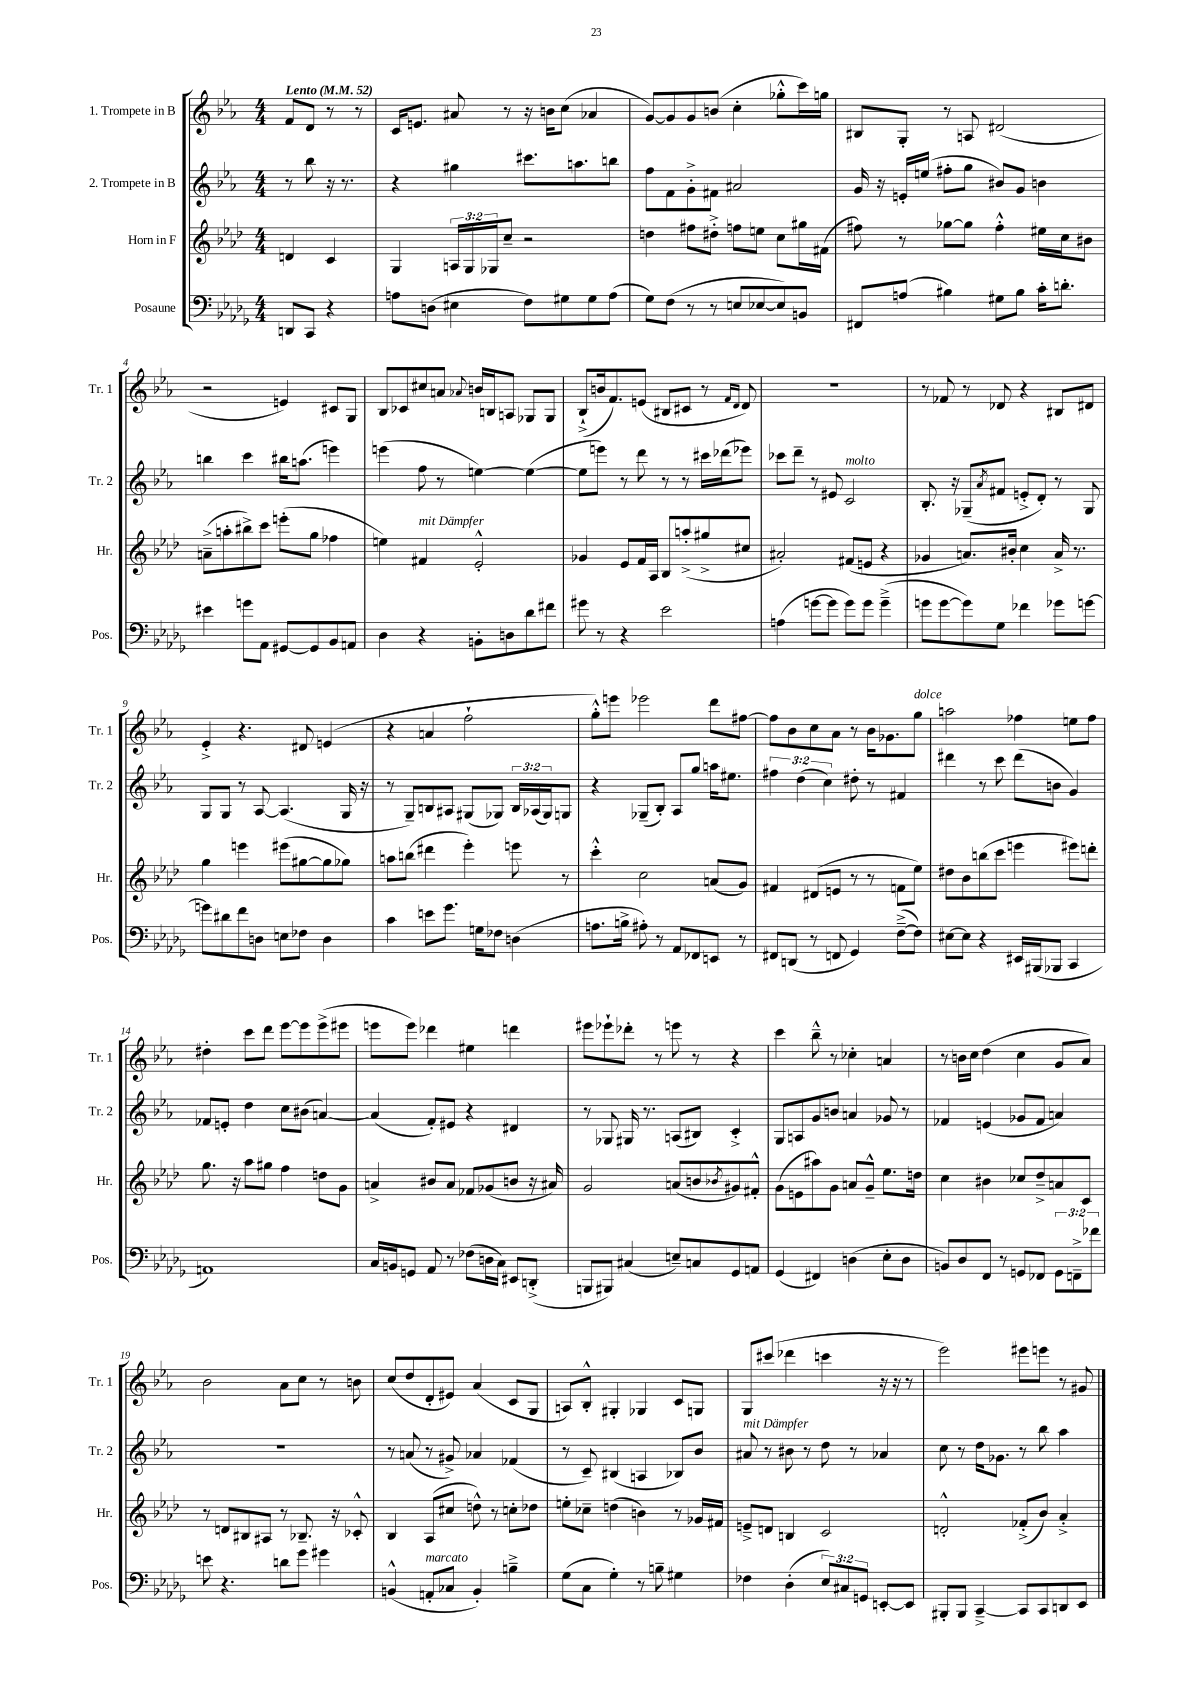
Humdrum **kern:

**kern	**kern	**kern	**kern
*staff4	*staff3	*staff2	*staff1
*clefF4	*clefG2	*clefG2	*clefG2
*k[b-e-a-d-g-]	*k[b-e-a-d-]	*k[b-e-a-]	*k[b-e-a-]
*M4/4	*M4/4	*M4/4	*M4/4
*MM52	*MM52	*MM52	*MM52
8DD/L	4d/	8r	8f/L
8CC/J	.	8bb-\	8d/J
4r	4c/	16r	8r
.	.	8.r	.
.	.	.	8r
=	=	=	=
8A\L	4G/	4r	16c/LK
.	.	.	8.e/J
(8D\J	.	.	.
4E#\	24A/LL	4gg#\	8a#/
.	24G/	.	.
.	24G-/J	.	.
.	8cc~/J	.	8r
8F\L)	2r	8.ccc#\L	16r
.	.	.	16b\LK
8G#\	.	.	(8cc\J
.	.	8.aa\	.
8G#\	.	.	4a-/
(8A\J	.	8bb\J	.
=	=	=	=
8G-\L)	4dd\	8ff\L	[8g/L)
(8F\J	.	8f\	8g/]
8r	8ff#\L	8g'^\	8g/
8r	8dd#'^\J	8f#\J	(8b/J
8E/L	8ff\L	2a#/	4cc'\
[8E-/	8ee\J	.	.
8E-/])	8cc\L	.	8gg-'^^\L
8BB/J	16gg#\L	.	16ccc\L)
.	(16f#\JJ	.	16gg\JJ
=	=	=	=
8FF#/L	8ff#\)	16g/	8B#/L
.	.	16r	.
(8A/J	8r	16e'/LL	8G'/J
.	.	(16ee/JJ	.
4B#\)	[8gg-\L	8ff#'\L	8r
.	8gg-\]J	8gg\J	8A/
8G#\L	4ff#'^^\	8b#/L)	(2d#/
8B#\J	.	8g/J	.
16c'\LK	16ee#\LL	4b\	.
8.d'\J	16cc\J	.	.
.	8b#\J	.	.
=	=	=	=
4e#\	(8a~^\L	4bb\	2r
.	8aa'\	.	.
8g\L	8bb#^\)	4ccc\	.
8AA-\J	8ccc\J	.	.
[8GG#/L	(8eee'\L	16bb#\LK	4e/)
.	.	(8.aa\J	.
8GG#/]	8gg\J	.	.
8BB-/	4ff-\	4eee\)	8c#/L
8AA/J	.	.	8G/J
=	=	=	=
4D-\	4ee\)	(4eee\	8B-/L
.	.	.	8c-/
4r	4f#/	8ff\	8cc#/
.	.	8r	8a/J
.	.	.	8qqa-/
8BB'\L	2e-'^^/	[4ee\)	16b/LL
.	.	.	16B/J
8D\	.	.	8A/J
8d-\	.	(4ee\_	8G-/L
8f#\J	.	.	8G-/J
=	=	=	=
8g#\	4g-/	8ee\]L	(8B-`^/L
8r	.	8eee\J)	16b/k
.	.	.	8.f/)
4r	8e-/L	8r	.
.	16f/L	8ddd\	(8e/J
.	16A-/JJ	.	.
2e-\	8B-/L	8r	8B#/L
.	(8aa'^/	8r	8c#/J
.	8gg#^/	16ccc#\LL	8r
.	.	(16ddd-\J	.
.	.	.	16qqf/LL
.	.	.	16qqd/JJ
.	8cc#/J	8eee-\J)	8d/)
=	=	=	=
(4A\	2a#'/)	8ccc-\L	1r
.	.	8ddd~\J	.
[8g\L	.	8r	.
8g\]J	.	8e#/	.
8g\L)	(8f#/L	2c/	.
8g\J	8e/J	.	.
(4g~^\	4r	.	.
=	=	=	=
8g\L	4g-/	8.B-'/	8r
[8g\	.	.	8f-/
.	.	16r	.
8g\])	8.a/L)	(8G-~/L	8r
.	.	8qa-/	.
8G-\J	.	8f#/J	8d-/
.	16b#'/Jk	.	.
4f-\	4cc\	8e'^/L	4r
.	.	8d'/J)	.
8g-\L	16a^/	8r	8B#/L
.	8.r	.	.
[8g\J	.	8G-/	8d#/J
=	=	=	=
8g\]L	4gg\	8G/L	4e-'^/
8d#\	.	8G/J	.
8f\	4eee\	8r	4.r
8D\J	.	[8A-/	.
8E\L	(8eee#\L	(4.A-/]	.
8F-\J	[8gg#\	.	8d#/
4D\	8gg#\]	.	(4e/
.	8gg-\J)	16G/	.
.	.	16r	.
=	=	=	=
4c\	8aa\L	8r	4r
.	(8bb\J	8G~/L)	.
8e\L	4ddd#\	8B/	4a/
8.g-\J	.	8A#/J	.
.	4eee-'\)	(8G#/L	2ff`\
16G\LK	.	.	.
8F-\J	.	8G-/J)	.
(4D\	8eee\	24B/LL	.
.	.	(24A-/	.
.	.	24G-/J)	.
.	8r	8G/J	.
=	=	=	=
8.A\L	4ccc'^^\	4r	8gg'^^\L)
.	.	.	8eee\J
16B^\Jk	.	.	.
8A#'\)	2cc\	(8G-~/L	2eee-\
8r	.	8B-'/J)	.
8AA-/L	.	8A-/L	.
8FF-/	.	8gg/J	.
8EE/J	(8a/L	16aa\LK	8ddd\L
.	.	8.ee#\J	.
8r	8g/J)	.	[8ff#\J
=	=	=	=
8FF#/L	4f#/	6ff#\	8ff#\]L
(8DD/J	.	.	8b-\
.	.	(6dd\	.
8r	(8d#/L	.	8cc\
.	.	6cc\)	.
8FF/	8e/J	.	8a-\J
4GG-/)	8r	8dd#'\	8r
.	8r	8r	16b-\LK
.	.	.	8.g-\
([8F~^\L	8f\L	4f#/	.
8F\]J)	8ee-\J)	.	8gg\J
=	=	=	=
[8E#\L	8dd#\L	4ddd#\	2aa\
8E#\]J	8b-\	.	.
4r	(8bb\	8r	.
.	8ccc\J	8ccc\	.
16EE#/LL	4eee\	(8ddd#\L	4ff-\
(16BBB#/J	.	.	.
8BBB-/J	.	8b\J	.
4CC/	8eee#\L)	4g/)	8ee\L
.	8ddd'\J	.	8ff-\J
=	=	=	=
1AA)	8.gg\	8f-/L	4dd#'\
.	.	8e'/J	.
.	16r	.	.
.	8aa-\L	4dd\	8ccc\L
.	8gg#\J	.	8ddd\J
.	4ff\	8cc\L	[8eee-\L
.	.	(8b#\J	8eee-\]
.	8dd\L	[4a/)	(8eee-^\
.	8g\J	.	8eee#\J
=	=	=	=
16C/LL	4a^/	(4a/]	8eee\L
16BB/J	.	.	.
8GG/J	.	.	8eee\J)
8AA-/	8b#/L	8f'/L)	4ddd-\
8r	8a/J	8e#/J	.
(8F-\L	8f-/L	4r	4ee#\
16D\L	(8g-/	.	.
16C\JJ)	.	.	.
8EE#/L	8b/J	4d#/	4ddd\
(8DD'^/J	16r	.	.
.	16a#/)	.	.
=	=	=	=
8BBB/L	2g/	8r	8eee#\L
8BBB#/J)	.	8G-/	8eee-`\
(4C#/	.	16G#/	8ddd-'\J
.	.	8.r	.
.	.	.	8r
8E~/L)	(8a/L	(8A/L	8eee\
8C/	8b/	8B#/J)	8r
.	8qb-/	.	.
8GG-/	8g#/)	4c'^/	4r
8AA/J	8f#'^^/J	.	.
=	=	=	=
(4GG-/	(8g\L	8G/L	4ccc\
.	8e\	8A/	.
4FF#/)	8aa#\)	8g/	8bb-~^^\
.	8g\J	8b/J	8r
(4D\	8a/L	4a/	4cc-'\
.	8g~^^/J	.	.
8E-'\L	8.ee-\L	8g-/	4a/
8D\J	.	8r	.
.	16dd\Jk	.	.
=	=	=	=
8BB/L)	4cc\	4f-/	8r
8D-/	.	.	16b\LL
.	.	.	16cc\JJ
8FF/J	4b#\	(4e/	(4dd\
8r	.	.	.
8GG/L	8cc-/L	8g-/L	4cc\
8FF-/J	8dd-~^/	8f-/J	.
12GG\L	8a/	4a/)	8g/L
12FF~^\	.	.	.
.	8c/J	.	8a-/J)
12f-\J	.	.	.
=	=	=	=
8e\	8r	1r	2b-\
4.r	8d/L	.	.
.	8B#/	.	.
.	8A#/J	.	.
8d\L	8r	.	8a-\L
8g-\J	8.B-~/	.	8cc\J
4g#\	.	.	8r
.	16r	.	.
.	8c-'^^/	.	8b\
=	=	=	=
(4BB^^/	4B-/	8r	(8cc/L
.	.	(8a/	8dd/
8AA'/L	(8A-/L	8r	8d'/
8C-/J	8cc#/J	8g#^/)	8e#/J)
4BB'/)	8dd^^\)	4a-/	(4a-/
.	8r	.	.
4B~^\	8cc'\L	(4f-/	8c/L
.	8dd-\J	.	8G/J
=	=	=	=
(8G-\L	8ee'\L	8r	8A/L)
8C\J	8cc-~\J	8c~/)	8B-'^^/J
4G-'\)	(4dd\	(4B#/	4G#'/
8r	4b\)	4A/	4G-/
8B~\	.	.	.
4G#\	8r	8B-/L)	8c/L
.	16g-/LL	8b-/J	8G/J
.	16f#/JJ	.	.
=	=	=	=
4F-\	8e~^/L	8a#/	8G/L
.	8d/J	8r	(8ccc#/J
(4D-'\	4B/	8b#\	4ddd-\
.	.	8r	.
12E-/L)	2c/	8dd\	4ccc\
12C#/	.	.	.
.	.	8r	.
12GG/J	.	.	.
[8EE'/L	.	4a-/	16r
.	.	.	16r
8EE/]J	.	.	8r
=	=	=	=
8BBB#'/L	2d'^^/	8cc\	2eee-\)
8BBB#/J	.	8r	.
[4CC~^/	.	16dd\LK	.
.	.	8.g-\J	.
8CC/]L	(8f-'^/L	8r	8eee#\L
8CC/	8b-/J)	8bb-\	8eee\J
8DD/	4a-'^/	4aa-\	8r
8EE-/J	.	.	8g#/
==	==	==	==
*-	*-	*-	*-
